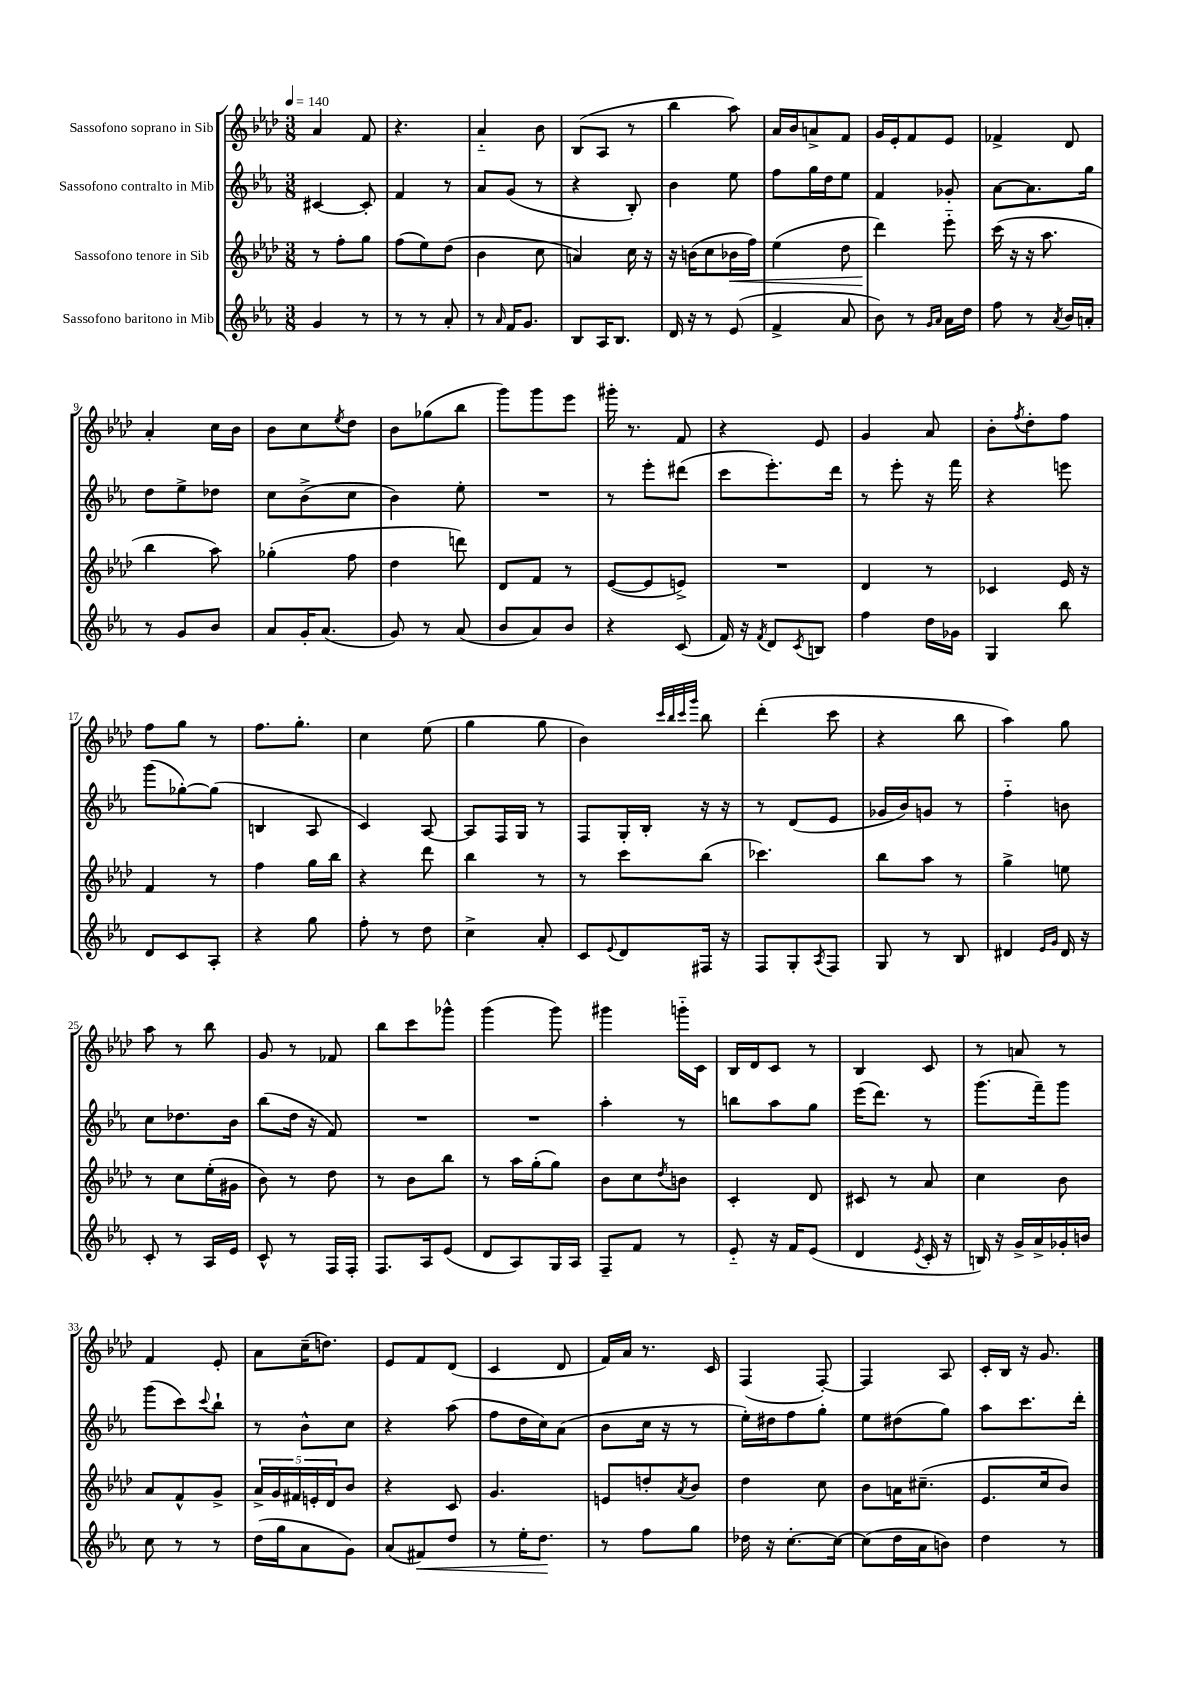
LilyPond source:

<<
\new StaffGroup <<
\new Staff = "s0" \with { instrumentName = "Sassofono soprano in Sib" } {
    \clef treble \key aes \major \numericTimeSignature \time 3/8 \tempo 4 = 140
    aes'4 f'8 |
    r4. |
    aes'4-_ bes'8 |
    bes8( aes8 r8 |
    bes''4 aes''8) |
    aes'16 bes'16 a'8-> f'8 |
    g'16 ees'16-. f'8 ees'8 |
    fes'4-> des'8 |
    aes'4-. c''16 bes'16 |
    bes'8 c''8 \acciaccatura { ees''8 } des''8 |
    bes'8 ges''8( bes''8 |
    g'''8) g'''8 ees'''8 |
    gis'''16-. r8. f'8 |
    r4 ees'8 |
    g'4 aes'8 |
    bes'8-. \acciaccatura { f''8 } des''8-. f''8 |
    f''8 g''8 r8 |
    f''8. g''8.-. |
    c''4 ees''8( |
    g''4 g''8 |
    bes'4) \grace { c'''32 bes''32 c'''32 g'''32 } bes''8 |
    des'''4-.( c'''8 |
    r4 bes''8 |
    aes''4) g''8 |
    aes''8 r8 bes''8 |
    g'8 r8 fes'8 |
    bes''8 c'''8 ges'''8-^ |
    g'''4( g'''8) |
    gis'''4 g'''16-_ c'16 |
    bes16 des'16 c'8 r8 |
    bes4 c'8 |
    r8 a'8 r8 |
    f'4 ees'8-. |
    aes'8 c''16--( d''8.) |
    ees'8 f'8 des'8( |
    c'4 des'8 |
    f'16) aes'16 r8. c'16 |
    f4( f8~-.) |
    f4 aes8 |
    c'16-. bes16 r16 g'8. \bar "|." |
}
\new Staff = "s1" \with { instrumentName = "Sassofono contralto in Mib" } {
    \clef treble \key ees \major \numericTimeSignature \time 3/8
    cis'4~ cis'8-. |
    f'4 r8 |
    aes'8 g'8( r8 |
    r4 bes8-.) |
    bes'4 ees''8 |
    f''8 g''16 d''16 ees''8 |
    f'4 ges'8-. |
    aes'8~ aes'8. g''16 |
    d''8 ees''8-> des''8 |
    c''8 bes'8->( c''8 |
    bes'4) ees''8-. |
    R4. |
    r8 ees'''8-. dis'''8( |
    c'''8 ees'''8.-.) d'''16 |
    r8 ees'''8-. r16 f'''16 |
    r4 e'''8 |
    g'''8( ges''8~-.) ges''8( |
    b4 aes8 |
    c'4) aes8~ |
    aes8 f16 g16 r8 |
    f8 g16-. bes16-. r16 r16 |
    r8 d'8( ees'8 |
    ges'16 bes'16) g'8 r8 |
    f''4-_ b'8 |
    c''8 des''8. bes'16 |
    bes''8( d''16 r16 f'8) |
    R4. |
    R4. |
    aes''4-. r8 |
    b''8 aes''8 g''8 |
    ees'''16( d'''8.) r8 |
    g'''8.( f'''16--) g'''8 |
    g'''8( c'''8) \appoggiatura { c'''8 } bes''8-! |
    r8 bes'8-^ c''8 |
    r4 aes''8( |
    f''8 d''16 c''16) aes'8( |
    bes'8 c''16 r16 r8 |
    ees''16-.) dis''16 f''8 g''8-. |
    ees''8 dis''8( g''8) |
    aes''8 c'''8. d'''16-. \bar "|." |
}
\new Staff = "s2" \with { instrumentName = "Sassofono tenore in Sib" } {
    \clef treble \key aes \major \numericTimeSignature \time 3/8
    r8 f''8-. g''8 |
    f''8( ees''8) des''8( |
    bes'4 c''8 |
    a'4) c''16 r16 |
    r16 b'16( c''8 bes'16\< f''16) |
    ees''4( des''8 |
    des'''4\!) ees'''8-_ |
    c'''16( r16 r16 aes''8. |
    bes''4 aes''8) |
    ges''4-.( f''8 |
    des''4 d'''8) |
    des'8 f'8 r8 |
    ees'8~( ees'8 e'8->) |
    R4. |
    des'4 r8 |
    ces'4 ees'16 r16 |
    f'4 r8 |
    f''4 g''16 bes''16 |
    r4 des'''8 |
    bes''4 r8 |
    r8 c'''8 bes''8( |
    ces'''4.) |
    bes''8 aes''8 r8 |
    g''4-> e''8 |
    r8 c''8 ees''16-.( gis'16 |
    bes'8) r8 des''8 |
    r8 bes'8 bes''8 |
    r8 aes''16 g''16-.( g''8) |
    bes'8 c''8 \acciaccatura { des''8 } b'8 |
    c'4-. des'8 |
    cis'8 r8 aes'8 |
    c''4 bes'8 |
    aes'8 f'8-^ g'8-> |
    \tuplet 5/4 { aes'16-> g'16 fis'16 e'16-. des'16 } bes'8 |
    r4 c'8 |
    g'4. |
    e'8 d''8-. \acciaccatura { aes'8 } bes'8 |
    des''4 c''8 |
    bes'8 a'16 cis''8.--( |
    ees'8. c''16 bes'8) \bar "|." |
}
\new Staff = "s3" \with { instrumentName = "Sassofono baritono in Mib" } {
    \clef treble \key ees \major \numericTimeSignature \time 3/8
    g'4 r8 |
    r8 r8 aes'8-. |
    r8 \grace { aes'16 } f'16 g'8. |
    bes8 aes16 bes8. |
    d'16 r16 r8 ees'8( |
    f'4-> aes'8 |
    bes'8) r8 \grace { g'16 aes'16 } aes'16 d''16 |
    f''8 r8 \acciaccatura { aes'8 } bes'16 a'16-. |
    r8 g'8 bes'8 |
    aes'8 g'16-. aes'8.( |
    g'8) r8 aes'8( |
    bes'8 aes'8) bes'8 |
    r4 c'8( |
    f'16) r16 \acciaccatura { f'8 } d'8 \acciaccatura { c'8 } b8 |
    f''4 d''16 ges'16 |
    g4 bes''8 |
    d'8 c'8 aes8-. |
    r4 g''8 |
    f''8-. r8 d''8 |
    c''4-> aes'8-. |
    c'8 \appoggiatura { ees'8 } d'8 fis16 r16 |
    f8 g8-. \acciaccatura { aes8 } f8 |
    g8 r8 bes8 |
    dis'4 \grace { ees'16 g'16 } dis'16 r16 |
    c'8-. r8 aes16 ees'16 |
    c'8-^ r8 f16 f16-. |
    f8. aes16 ees'8( |
    d'8 aes8) g16 aes16 |
    f8-- f'8 r8 |
    ees'8-_ r16 f'16 ees'8( |
    d'4 \acciaccatura { ees'8 } c'16-. r16 |
    b16) r16 g'16-> aes'16-> ges'16-. b'16 |
    c''8 r8 r8 |
    d''16( g''16 aes'8 g'8) |
    aes'8( fis'8\<) d''8 |
    r8 ees''16-. d''8.\! |
    r8 f''8 g''8 |
    des''16 r16 c''8.~-. c''16~ |
    c''8( d''16 aes'16 b'8) |
    d''4 r8 \bar "|." |
}
>>
>>
